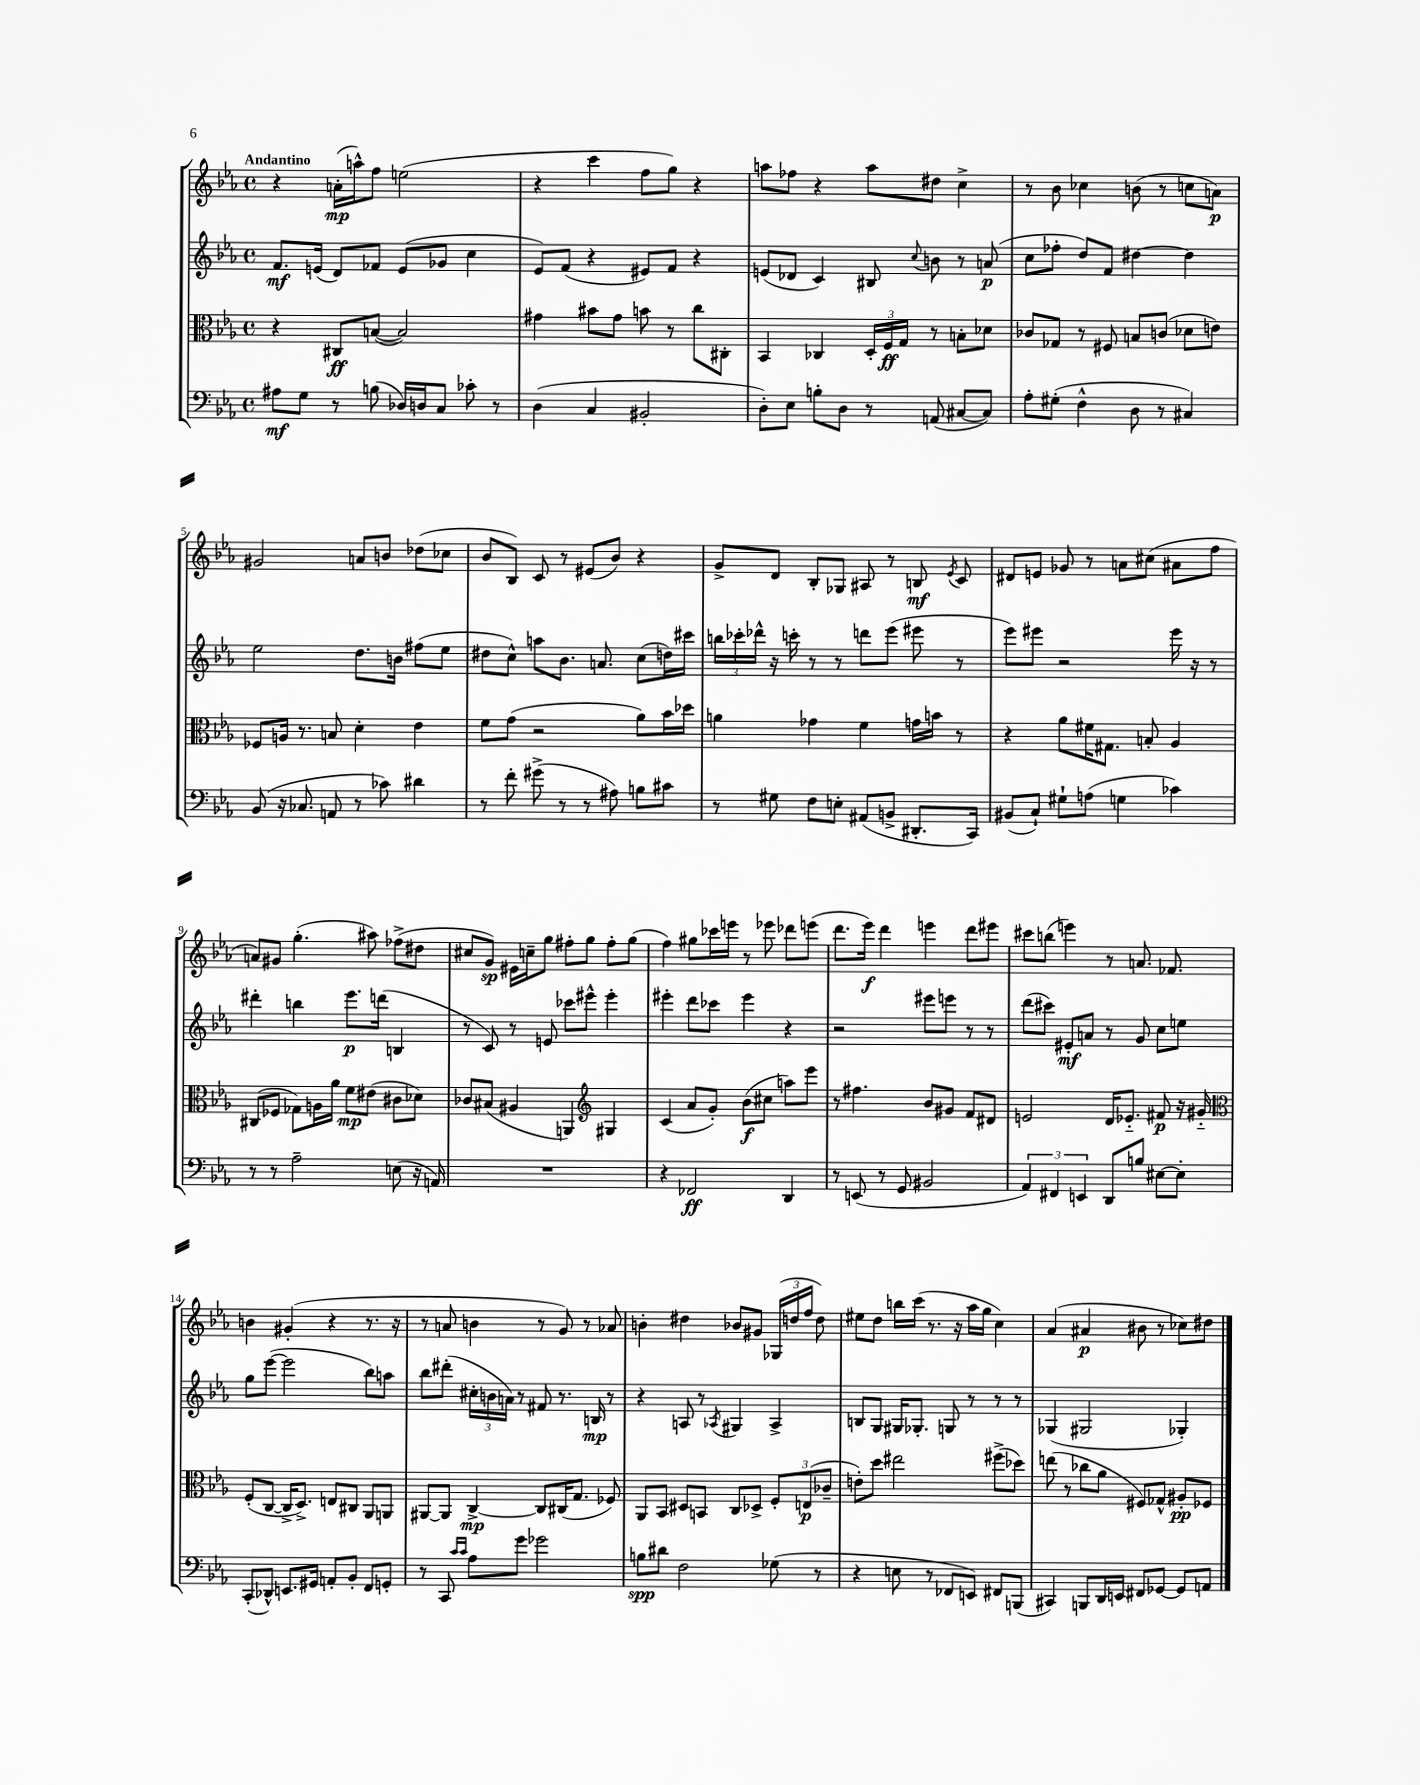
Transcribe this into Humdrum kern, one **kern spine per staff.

**kern	**kern	**kern	**kern
*staff4	*staff3	*staff2	*staff1
*clefF4	*clefC3	*clefG2	*clefG2
*k[b-e-a-]	*k[b-e-a-]	*k[b-e-a-]	*k[b-e-a-]
*M4/4	*M4/4	*M4/4	*M4/4
*met(c)	*met(c)	*met(c)	*met(c)
8A#\L	4r	8.f/L	4r
8G\J	.	.	.
.	.	(16e/Jk	.
8r	8C#/L	8d/L)	(16a'\LL
.	.	.	16aa^^\J)
(8B\	([8B/J	8f-/J	8ff\J
16D-/LL)	2B/])	(8e/L	(2ee\
16D/J	.	.	.
8C/J	.	8g-/J	.
8c-'\	.	4cc\	.
8r	.	.	.
=	=	=	=
(4D\	4g#\	8e-/L)	4r
.	.	(8f/J	.
4C/	8b#\L	4r	4ccc\
.	8g#\J	.	.
2BB#'/	8b\	8e#/L)	8ff\L
.	8r	8f/J	8gg\J)
.	8cc\L	4r	4r
.	8C#'\J	.	.
=	=	=	=
8D'\L)	4BB-/	(8e/L	8aa\L
8E-\J	.	8d-/J	8ff-\J
8B'\L	4C-/	4c/)	4r
8D\J	.	.	.
8r	24D'/LL	8B#/	8aa\L
.	24F/	.	.
.	24G/JJ	.	.
.	.	8qqcc/	.
(8AA/	8r	8b\	8dd#\J
[8C#/L	8B'\L	8r	4cc^\
8C#/]J)	8d-\J	(8a/	.
=	=	=	=
8A-'\L	8c-/L	8cc\L	8r
(8G#'\J	8G-/J	8ff-'\J	8b-\
4F^^\	8r	8dd/L)	4cc-\
.	8F#/	8f/J	.
8D\	8B/L	[4dd#\	(8b\
8r	(8c/J	.	8r
4C#/)	8d-\L	4dd#\]	8cc\L
.	8e\J)	.	8a\J)
=	=	=	=
(8BB-/	8F-/L	2ee-\	2g#/
16r	16A/Jk	.	.
8.C-/	8.r	.	.
8AA/	8B/	.	.
8r	4d'\	8.dd\L	8a/L
8c-\)	.	.	8b/J
.	.	16b\Jk	.
4d#\	4e-\	(8ff#\L	(8dd-\L
.	.	8ee-\J	8cc-\J
=	=	=	=
8r	8f\L	8dd#\L	8b-/L
8f'\	(8g\J	8cc^^\J)	8B-/J)
(8g#^\	2r	8aa\L	8c/
8r	.	8.b-\J	8r
8r	.	.	(8e#/L
.	.	8.a/	.
8A#\)	.	.	8b-/J)
8B\L	8a-\L)	(8cc\L	4r
8c#\J	16b-\L	16dd\L)	.
.	16dd-\JJ	16ccc#\JJ	.
=	=	=	=
8r	4a\	24bb\LL	8g^/L
.	.	24ccc-'\	.
.	.	24ddd-^^\JJ	.
8G#\	.	16r	8d/J
.	.	16ccc'\	.
8F\L	4g-\	8r	8B-'/L
8E'\J	.	8r	8G-/J
(8AA#/L	4f\	8ddd\L	8A#/
8BB^/J	.	(8eee-\J	8r
8.DD#'/L	16g\LL	8eee#\	8B/
.	16b\JJ	.	.
.	.	.	8qe-/
.	8r	8r	8c/
16CC/Jk)	.	.	.
=	=	=	=
(8BB#/L	4r	8eee-\L)	8d#/L
8C`/J)	.	8eee#\J	8e/J
8G#`\L	8a-\L	2r	8g-/
(8A\J	16f#\K	.	8r
.	8.G#\J	.	.
4G\	.	.	8a\L
.	8B'/	.	(8cc#\J
4c-\)	4A-/	16eee#\	8a#\L
.	.	16r	.
.	.	8r	8ff\J
=	=	=	=
8r	(8C#/L	4ddd#'\	8a/L)
8r	8F-/J	.	8g#/J
2A-~\	8G-\L)	4bb\	(4.gg'\
.	16A\L	.	.
.	16a-\JJ	.	.
.	8f\L	8.eee-\L	.
.	(8e#\J	.	8aa#\)
.	.	(16ddd\Jk	.
(8E\	8c#\L	4B/	(8ff-^\L
16r	8d-\J)	.	8dd#\J
16AA/)	.	.	.
=	=	=	=
1r	8c-/L	8r	8cc#/L
.	(8B#/J	8c/)	8g/J)
.	4A#/	8r	16e#\LL
.	.	.	16cc~\J
.	.	8e/	8gg\J
.	4AA/)	8ccc-\L	8ff#'\L
.	.	8eee#^^\J	8gg\J
*	*clefG2	*	*
.	4G#/	4eee#'\	8ff#'\L
.	.	.	(8gg\J
=	=	=	=
4r	(4c/	4eee#'\	4ff\)
2FF-/	8a-/L	8ddd\L	8gg#\L
.	8g'/J)	8ccc-\J	16ccc-\L
.	.	.	16eee\JJ
.	(8b-\L	4eee#\	8r
.	8cc#\J	.	8eee-\
4DD/	8aa\L)	4r	8ddd-\L
.	8eee-\J	.	(8eee\J
=	=	=	=
8r	8r	2r	8.ddd\L
(8EE/	4.ff#\	.	.
.	.	.	16eee-\Jk)
8r	.	.	4ddd\
8GG/	.	.	.
2BB#/	8b-/L	8eee#\L	4eee\
.	8g#/J	8eee\J	.
.	8f/L	8r	8ddd\L
.	8d#/J	8r	8eee#\J
=	=	=	=
6AA-/)	2e/	(8ddd\L	8ccc#\L
.	.	8ccc#\J)	(8bb\J
6FF#/	.	.	.
.	.	8e#'/L	4eee\)
6EE/	.	.	.
.	.	8a/J	.
8DD/L	16d/LK	8r	8r
.	8.e-'~/J	.	.
8B/J	.	8g/	8.a/
[8E#\L	8f#/	8cc\L	.
.	.	.	8.f-/
8E#'\]J	16r	8ee\J	.
.	16g#'~/	.	.
=	=	=	=
*	*clefC3	*	*
(8CC'/L	(8F'/L	8gg\L	4b\
8DD-^^/J)	[8C/J	([8eee-\J	.
8.EE/L	16C^/]LK	2eee-\]	(4g#'/
.	8.D^/J)	.	.
16GG#/Jk	.	.	.
8AA'/L	8E/L	.	4r
8BB-'/J	8C#/J	.	.
8FF/L	8AA-/L	8bb-\L)	8.r
8GG'/J	8AA/J	8aa\J	.
.	.	.	16r
=	=	=	=
8r	[8AA#/L	8bb-\L	8r
8CC/	8AA#/]J	(8ddd#'\J	8a/
16qqc/LL	.	.	.
16qqc/JJ	.	.	.
8A-\L	[4C^/	24cc#'\LL	4b\
.	.	24b\	.
.	.	24a\JJ)	.
8g\J	.	8r	.
2g-\	8C/]L	8f#/	8r
.	(16C#/K	8.r	8g/)
.	8.G/J	.	.
.	.	.	8r
.	.	16B/	.
.	8F-/)	8r	8a-/
=	=	=	=
8B\L	8AA-/L	4r	4b'\
8d#\J	8BB-/J	.	.
2F\	8D#/L	8A/	4dd#\
.	8BB/J	8r	.
.	.	8qA-/	.
.	8C/L	4G#/	8b-/L
.	8D-^/J	.	8g#/J
(8G-\	12F'/L	4A-^/	(24G-/LL
.	.	.	24dd/
.	(12E/	.	24ff/JJ
8r	.	.	8dd\)
.	12c-~/J	.	.
=	=	=	=
4r	8e'\L)	8B/L	8ee#\L
.	8dd\J	8G/J	8dd\J
8E\	2ee#\	16G#/LK	16bb\LL
.	.	8.G-'/J	(16ccc\JJ
8r	.	.	8.r
8FF-/L	.	8G/	.
.	.	.	16r
8EE/J)	.	8r	16aa-\LL
.	.	.	16gg\JJ
8FF#/L	(8ff#^\L	8r	4cc\)
(8BBB/J	8dd-\J)	8r	.
=	=	=	=
4CC#/)	(8ee\	(4G-/	(4a-/
.	8r	.	.
8BBB/L	8cc-\L	2G#/	4a#/
16DD/L	8a-\J	.	.
16EE/JJ	.	.	.
8FF#/L	8F#/L)	.	8b#\
[8GG-/J	8G-^^/J	.	8r
8GG-/]L	8A#'/L	4G-'/)	8cc-\L)
8AA/J	8F-/J	.	8dd#\J
==	==	==	==
*-	*-	*-	*-
